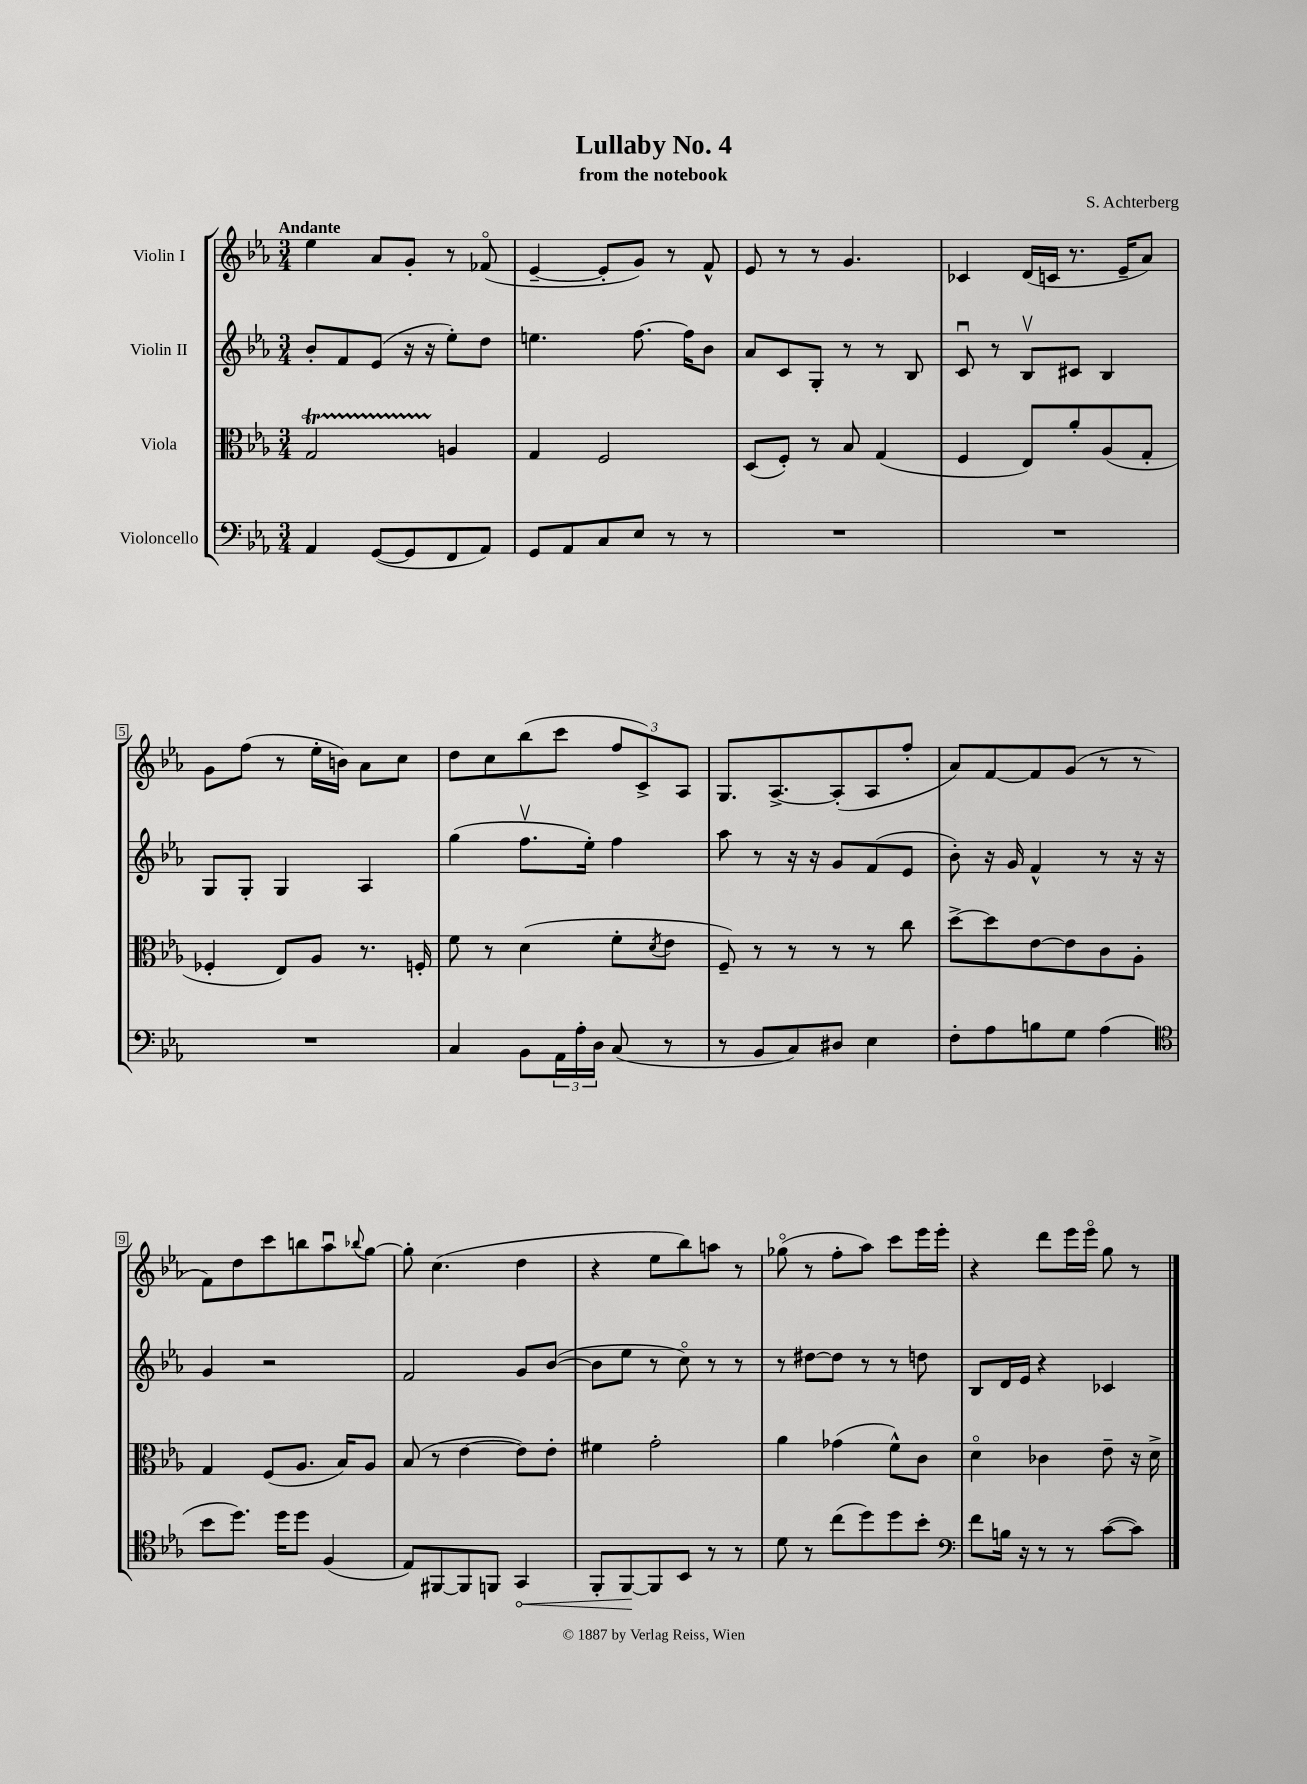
\header { title = "Lullaby No. 4" composer = "S. Achterberg" subtitle = "from the notebook" }
<<
\new StaffGroup <<
\new Staff = "s0" \with { instrumentName = "Violin I" } {
    \clef treble \key ees \major \numericTimeSignature \time 3/4 \tempo "Andante"
    ees''4 aes'8 g'8-. r8 fes'8\flageolet( |
    ees'4~-- ees'8-. g'8) r8 f'8-^ |
    ees'8 r8 r8 g'4. |
    ces'4 d'16( c'16 r8. ees'16-- aes'8) |
    g'8 f''8( r8 ees''16-. b'16) aes'8 c''8 |
    d''8 c''8 bes''8( c'''8 \tuplet 3/2 { f''8 c'8->) aes8 } |
    g8. aes8.~-> aes8-.( aes8 f''8-. |
    aes'8) f'8~ f'8 g'8( r8 r8 |
    f'8) d''8 c'''8 b''8 aes''8\downbow \appoggiatura { bes''8 } g''8~ |
    g''8-. c''4.( d''4 |
    r4 ees''8 bes''8) a''8 r8 |
    ges''8\flageolet( r8 f''8-. aes''8) c'''8 ees'''16 ees'''16-. |
    r4 d'''8 ees'''16 ees'''16\flageolet g''8 r8 \bar "|." |
}
\new Staff = "s1" \with { instrumentName = "Violin II" } {
    \clef treble \key ees \major \numericTimeSignature \time 3/4
    bes'8-. f'8 ees'8( r16 r16 ees''8-.) d''8 |
    e''4. f''8.~ f''16 bes'8 |
    aes'8 c'8 g8-. r8 r8 bes8 |
    c'8\downbow r8 bes8\upbow cis'8 bes4 |
    g8 g8-. g4 aes4 |
    g''4( f''8.\upbow ees''16-.) f''4 |
    aes''8 r8 r16 r16 g'8 f'8( ees'8 |
    bes'8-.) r16 g'16 f'4-^ r8 r16 r16 |
    g'4 r2 |
    f'2 g'8 bes'8~( |
    bes'8 ees''8 r8 c''8\flageolet) r8 r8 |
    r8 dis''8~ dis''8 r8 r8 d''8 |
    bes8 d'16 ees'16 r4 ces'4 \bar "|." |
}
\new Staff = "s2" \with { instrumentName = "Viola" } {
    \clef alto \key ees \major \numericTimeSignature \time 3/4
    g2\startTrillSpan a4\stopTrillSpan |
    g4 f2 |
    d8( f8-.) r8 bes8 g4( |
    f4 ees8) aes'8-. aes8( g8-. |
    fes4-. ees8) aes8 r8. f16-. |
    f'8 r8 d'4( f'8-. \acciaccatura { d'8 } ees'8 |
    f8--) r8 r8 r8 r8 c''8 |
    d''8~-> d''8 ees'8~ ees'8 c'8 aes8-. |
    g4 f8( aes8. bes16) aes8 |
    bes8( r8 ees'4~ ees'8) ees'8-. |
    fis'4 g'2-. |
    aes'4 ges'4( f'8-^) c'8 |
    d'4\flageolet ces'4 ees'8-- r16 d'16-> \bar "|." |
}
\new Staff = "s3" \with { instrumentName = "Violoncello" } {
    \clef bass \key ees \major \numericTimeSignature \time 3/4
    aes,4 g,8~( g,8 f,8 aes,8) |
    g,8 aes,8 c8 ees8 r8 r8 |
    R2. |
    R2. |
    R2. |
    c4 bes,8 \tuplet 3/2 { aes,16 aes16-. d16 } c8( r8 |
    r8 bes,8 c8) dis8 ees4 |
    f8-. aes8 b8 g8 aes4( |
    \clef tenor bes'8 d''8.) d''16 d''8 f4( |
    ees8) fis,8~ fis,8 f,8 \once \override Hairpin.circled-tip = ##t g,4\< |
    f,8-. f,8~\! f,8 bes,8 r8 r8 |
    d'8 r8 c''8( d''8) d''8 bes'8-. |
    \clef bass f'8 b16 r16 r8 r8 c'8~( c'8) \bar "|." |
}
>>
>>
\layout { \context { \Score \override BarNumber.stencil = #(make-stencil-boxer 0.1 0.3 ly:text-interface::print) } }
